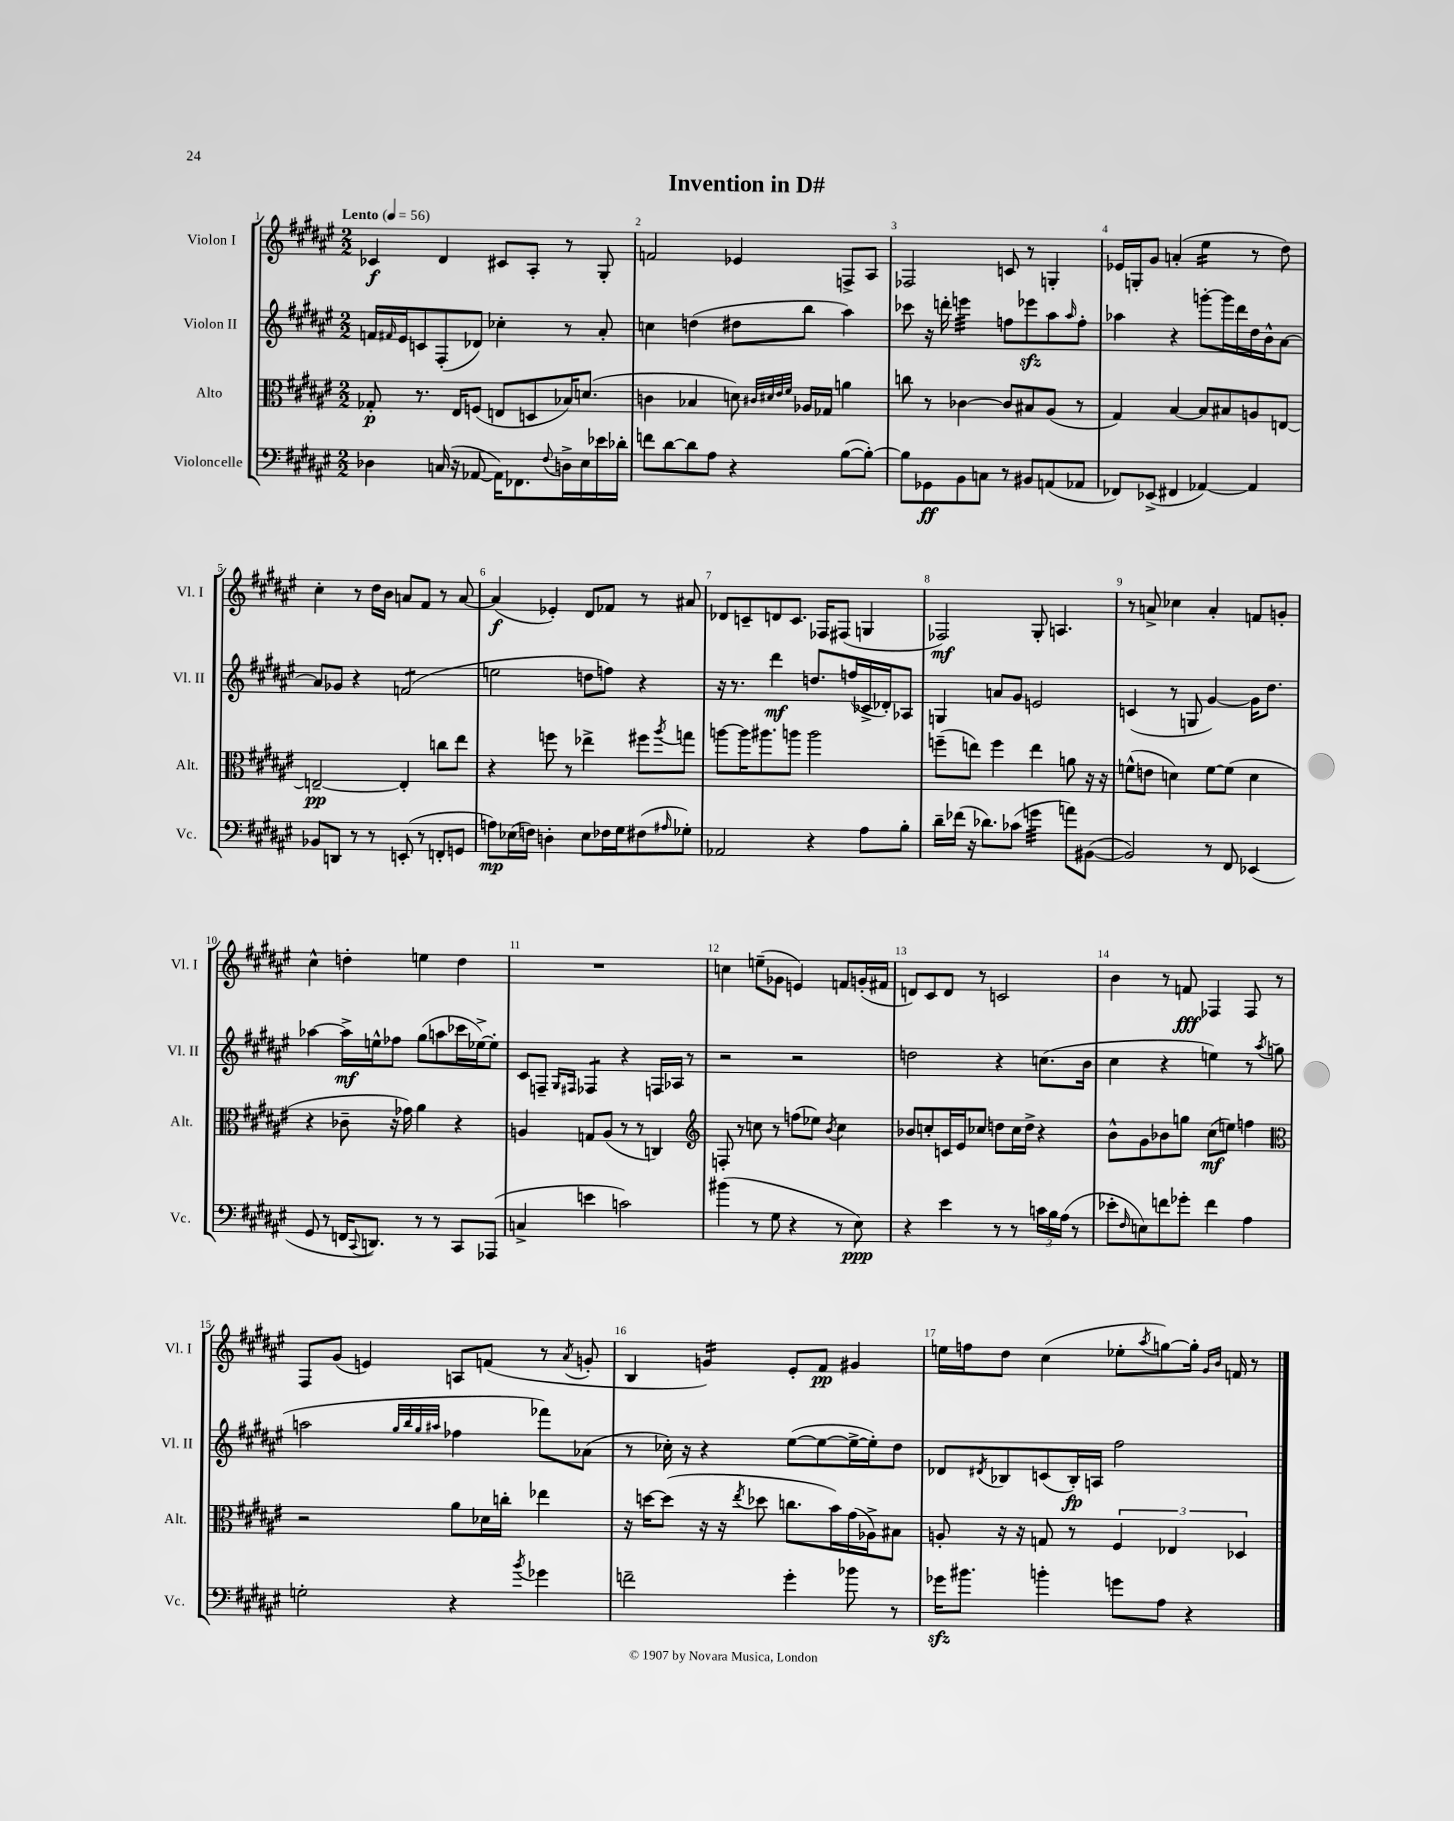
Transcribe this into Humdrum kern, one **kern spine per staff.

**kern	**kern	**kern	**kern
*staff4	*staff3	*staff2	*staff1
*clefF4	*clefC3	*clefG2	*clefG2
*k[f#c#g#d#a#e#]	*k[f#c#g#d#a#e#]	*k[f#c#g#d#a#e#]	*k[f#c#g#d#a#e#]
*M2/2	*M2/2	*M2/2	*M2/2
*MM56	*MM56	*MM56	*MM56
4D-	8G-'	16f	4c-
.	.	16qqf#	.
.	.	16e#	.
.	8.r	8c	.
(16C	.	(8F#'	4d#
16r	16E#	.	.
[8AA-	(8F	8d-)	.
16AA-])	8E	4cc-'	8c#
8.FF-	.	.	.
.	8D	.	8A#'
8qqF#	.	.	.
16D^	16B-)	8r	8r
16E#	(8.d	.	.
16e-	.	8a#'	8G#'
16d-'	.	.	.
=	=	=	=
8f	4c	4cc	2f
[8d#	.	.	.
8d#]	4B-	(4dd	.
8A#	.	.	.
4r	8d)	8dd#	4e-
.	32qqc#	.	.
.	32qqd#	.	.
.	32qqe#	.	.
.	32qqf#	.	.
.	16A-	8bb	.
.	16G-	.	.
([8B	4a	4aa#)	8F^
8B'_)	.	.	8A#
=	=	=	=
8B]	8cc	8ccc-	2F-
8GG-	8r	16r	.
.	.	16ddd'	.
8BB	[4c-	4eee	.
8C	.	.	.
8r	8c-]	8ff	8c
8BB#	8B#	8eee-	8r
(8AA	(8A#	8aa#	4G'
.	.	16qqaa#	.
8AA-	8r	8ff'	.
=	=	=	=
8FF-)	4G#)	4aa-	16e-
.	.	.	16G'
(8EE-^	.	.	8g#
4FF#	[4B	4r	(4a'
[4AA-)	8B]	[8ggg'	4ee#
.	8B#	16ggg]	.
.	.	16ddd#	.
4AA-]	8A	16dd#	8r
.	.	16b^^	.
.	[8E	[8a#	8dd#)
=	=	=	=
8BB-	2E~_	8a#]	4cc#'
8DD	.	8g-	.
8r	.	4r	8r
8r	.	.	16dd#
.	.	.	16b
(8EE'	4E']	(2f	8a
8r	.	.	8f#
8FF'	8cc	.	8r
8GG	8ee#	.	[8a
=	=	=	=
8A)	4r	2ee	(4a]
(16E-	.	.	.
16F)	.	.	.
4D'	8ff	.	4e-')
.	8r	.	.
8E-	4ee-^	8dd	8d#
16F-	.	8ff)	8f-
16G#	.	.	.
(8F#	8ff#	4r	8r
16qqA#	8qaa#	.	.
8G-')	8gg	.	8a#
=	=	=	=
2AA-	[8aa	16r	8d-
.	.	8.r	.
.	16aa]	.	8c~
.	8.aa#	.	.
.	.	4ddd#	8d
.	8aa	.	8.c
4r	2aa	8.dd	.
.	.	.	16F-
.	.	.	(8F#
.	.	(16ff	.
8A#	.	16c-^	4G
.	.	16d-')	.
8B'	.	8A-	.
=	=	=	=
16d#~	(8ff~	4G	2F-)
(16f-	.	.	.
16r	8ee)	.	.
8.d-)	.	.	.
.	4ff	8a	.
(8c-	.	8g#	.
4g	4ee	2e	8G#'
.	.	.	4.A
8a)	8a	.	.
([8BB#	16r	.	.
.	16r	.	.
=	=	=	=
2BB#])	(8f^^	(4c	8r
.	8e	.	8a^
.	4d)	8r	4cc-
.	.	8G	.
8r	[8f	[4g#)	4a'
8FF#	(8f]	.	.
(4EE-	4d	16g#]	8f
.	.	8.dd#	.
.	.	.	8g'
=	=	=	=
8GG#	4r	[4aa-	4cc#^^
8r	.	.	.
16FF	8c-~	16aa-^]	4dd'
8qqCC#	.	.	.
8.DD)	.	16ee^^	.
.	16r	8ff-	.
.	16g-)	.	.
8r	4a#	(8gg#	4ee
8r	.	8aa	.
8CC#	4r	16ccc-	4dd
.	.	[16ee-^)	.
(8AAA-	.	8ee-']	.
=	=	=	=
4C^	4A	8c#	1r
.	.	8F~	.
.	.	16qqG#	.
.	.	16qqF#	.
4e	8G	4F-	.
.	(8A	.	.
2c)	8r	4r	.
.	8r	.	.
.	4C)	16F	.
.	.	16A-	.
.	.	8r	.
=	=	=	=
*	*clefG2	*	*
(4b#	8F'	2r	4cc
.	8r	.	.
8r	8cc	.	(8ee~
8G#	8r	.	8g-
4r	(8ff	2r	4e)
.	8ee-)	.	.
.	8qb	.	.
8r	4cc	.	8f
8E#)	.	.	(16g'
.	.	.	16f#
=	=	=	=
4r	8b-	2dd	8d)
.	8cc'	.	8c#
4e#	16c	.	8d
.	16e#	.	.
.	8cc-	.	8r
8r	8dd	4r	2c
8r	16cc-	.	.
.	16dd^	.	.
24c	4r	(8.cc	.
24B	.	.	.
(24A#	.	.	.
8r	.	.	.
.	.	16b	.
=	=	=	=
8e-'	8b^^	4cc#	4b
16qqF#	.	.	.
8E)	8g#	.	.
8f	8b-	4r	8r
8g-'	8gg	.	8f
4f	(8cc#	4ee)	4F-
.	8ee)	.	.
4A#	4ff	8r	8F-
.	.	8qaa#	.
.	.	(8gg	8r
=	=	=	=
*	*clefC3	*	*
2G'	2r	2aa	8F#
.	.	.	(8g#
.	.	.	4e)
.	.	32qqgg#	.
.	.	32qqbb	.
.	.	32qqgg#	.
.	.	32qqaa#	.
4r	8a#	4ff-	8A
.	16d-	.	(8f
.	16cc'	.	.
8qb	.	.	.
4g-	4ee-	8fff-)	8r
.	.	.	8qa#
.	.	(8a-	8g'
=	=	=	=
2f~	16r	8r	4B
.	[16dd	.	.
.	(8dd]	16cc-')	.
.	.	16r	.
.	16r	4r	4g)
.	16r	.	.
.	8qee#	.	.
.	8dd-	.	.
4g#'	8.cc	([8ee#	8e#'
.	.	8ee#_	8f#
.	16b)	.	.
8b-	(16g#	16ee#^_	4g#
.	16A-^)	16ee#'])	.
8r	8B#	8dd#	.
=	=	=	=
16g-	8A'	8d-	16ee
8.b#	.	.	16ff
.	.	8qd#	.
.	16r	8B-	8dd#
.	16r	.	.
4b'	8G	(8c	(4cc#
.	8r	16B-')	.
.	.	16A	.
8g	6F#	2ff#	8ee-'
.	.	.	8qaa#
8A#	.	.	[8gg)
.	6E-	.	.
4r	.	.	16gg']
.	.	.	16qqg#
.	.	.	16qqb
.	.	.	16f
.	6D-	.	.
.	.	.	8r
==	==	==	==
*-	*-	*-	*-
